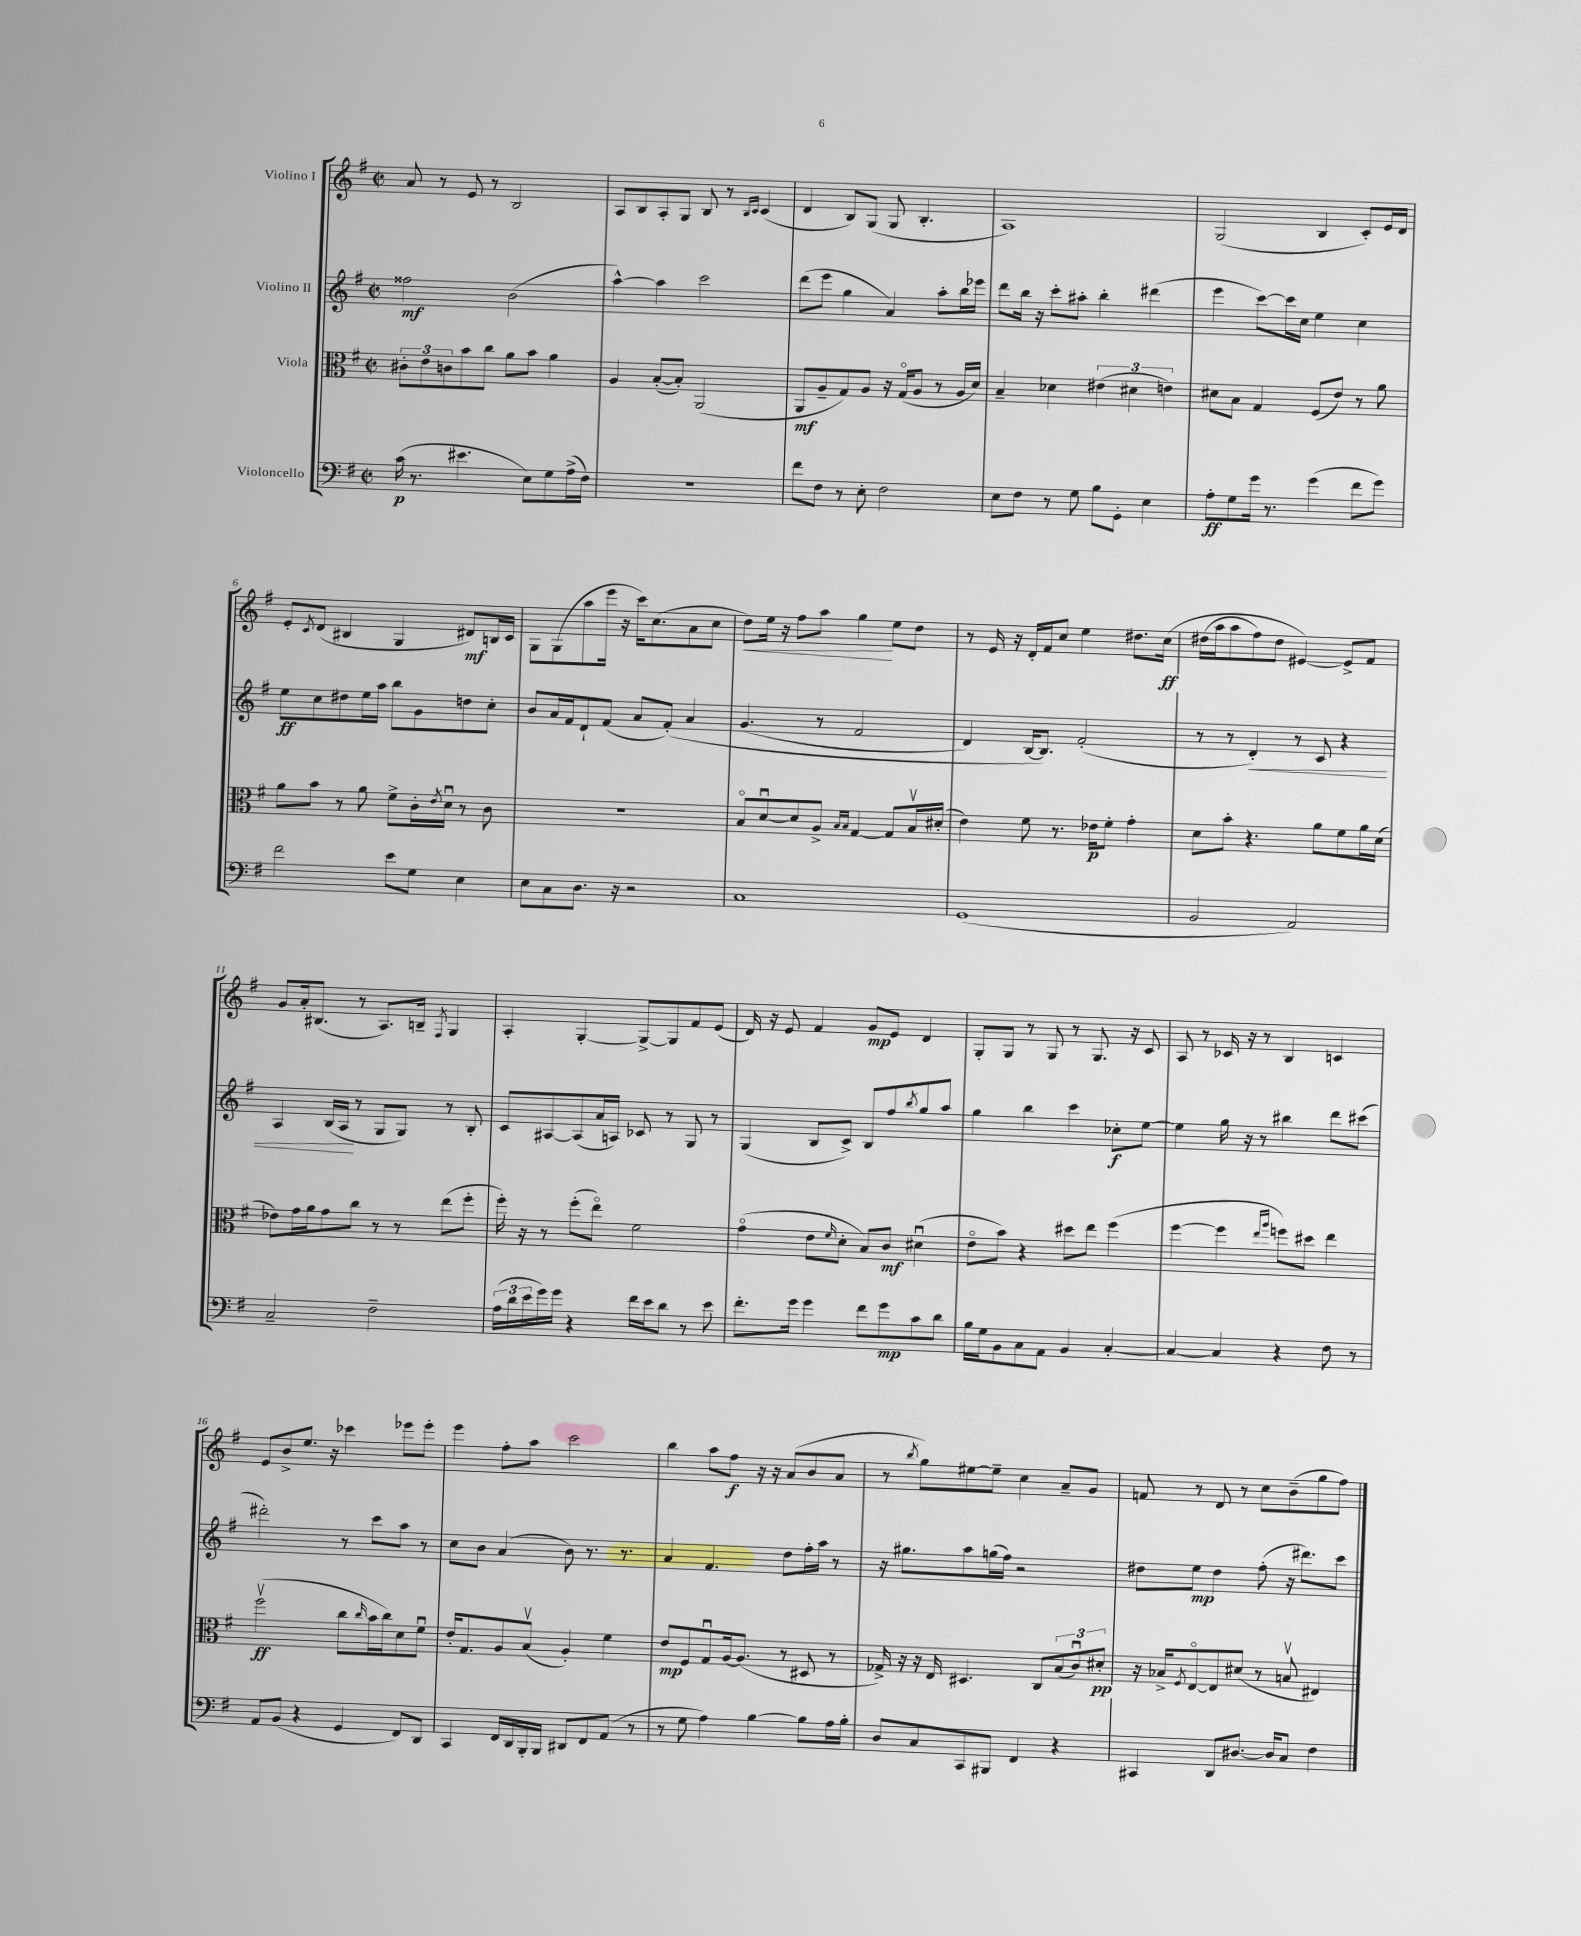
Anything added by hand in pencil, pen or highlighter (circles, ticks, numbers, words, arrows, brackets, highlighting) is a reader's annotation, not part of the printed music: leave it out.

**kern	**dynam	**kern	**dynam	**kern	**dynam	**kern	**dynam
*part4	*part4	*part3	*part3	*part2	*part2	*part1	*part1
*staff4	*staff4	*staff3	*staff3	*staff2	*staff2	*staff1	*staff1
*I"Violoncello	*	*I"Viola	*	*I"Violino II	*	*I"Violino I	*
*clefF4	*	*clefC3	*	*clefG2	*	*clefG2	*
*k[f#]	*	*k[f#]	*	*k[f#]	*	*k[f#]	*
*M2/2	*	*M2/2	*	*M2/2	*	*M2/2	*
*met(c|)	*	*met(c|)	*	*met(c|)	*	*met(c|)	*
=1	=1	=1	=1	=1	=1	=1	=1
(16c\	p	12c#X'\L	.	2ff##X\	mf	8a/	.
8.r	.	.	.	.	.	.	.
.	.	12e\	.	.	.	.	.
.	.	.	.	.	.	8r	.
.	.	12cn\	.	.	.	.	.
4.e#X\	.	8b\	.	.	.	8e/	.
.	.	8cc\J	.	.	.	8r	.
.	.	8a\L	.	(2b\	.	2B/	.
8E\L)	.	8b\J	.	.	.	.	.
8G\	.	4a\	.	.	.	.	.
(16A^\L	.	.	.	.	.	.	.
16F#\JJ)	.	.	.	.	.	.	.
=2	=2	=2	=2	=2	=2	=2	=2
1r	.	4A/	.	[4aa^^\)	.	8A/L	.
.	.	.	.	.	.	8B/	.
.	.	([8B'/L	.	4aa\]	.	8A'/	.
.	.	8B'/J])	.	.	.	8G/J	.
.	.	(2AA/	.	2ccc\	.	8B/	.
.	.	.	.	.	.	8r	.
.	.	.	.	.	.	16qqB/LL	.
.	.	.	.	.	.	16qqc/JJ	.
.	.	.	.	.	.	(4c/	.
=3	=3	=3	=3	=3	=3	=3	=3
8f#\L	.	8AA/L	mf	(8ddd\L	.	4d/	.
8F#\J	.	8A~/	.	8eee\J	.	.	.
8r	.	8G/)	.	4gg\	.	8B/L)	.
8E'\	.	8A/J	.	.	.	(8G/J	.
2F#\	.	16r	.	4a/)	.	8G/	.
.	.	(16G/KL	.	.	.	.	.
.	.	8A/J	.	.	.	4.B'/	.
.	.	8r	.	8aa'\L	.	.	.
.	.	16A/LL	.	16bb\L	.	.	.
.	.	16d/JJ)	.	16eee-X\JJ	.	.	.
=4	=4	=4	=4	=4	=4	=4	=4
8E\L	.	4B~/	.	8ddd\L	.	1A)	.
8F#\J	.	.	.	16bb\Jk	.	.	.
.	.	.	.	16r	.	.	.
8r	.	4d-X\	.	8ccc'\L	.	.	.
8G\	.	.	.	8aa#X'\J	.	.	.
8B\L	.	(6e#X\	.	4bb'\	.	.	.
8GG'\J	.	.	.	.	.	.	.
.	.	6d#X\	.	.	.	.	.
4E\	.	.	.	(4ddd#X\	.	.	.
.	.	6en\)	.	.	.	.	.
=5	=5	=5	=5	=5	=5	=5	=5
8A'\L	ff	8d#X\L	.	4eee\	.	(2G/	.
8G\	.	8B\J	.	.	.	.	.
16g\Jk	.	4G/	.	[8ccc\L)	.	.	.
8.r	.	.	.	.	.	.	.
.	.	.	.	16ccc\L]	.	.	.
.	.	.	.	16cc\JJ	.	.	.
(4g\	.	(8F#/L	.	4ee\	.	4B/	.
.	.	8e/J)	.	.	.	.	.
8f#\L	.	8r	.	4cc\	.	8c'/L)	.
8g\J)	.	8a\	.	.	.	16e/L	.
.	.	.	.	.	.	16d/JJ	.
!!LO:LB:g=z
=6	=6	=6	=6	=6	=6	=6	=6
2f#\	.	8a\L	.	8ee\L	ff	8e'/L	.
.	.	.	.	.	.	8qc/	.
.	.	8b\J	.	8cc\	.	(8d/J	.
.	.	8r	.	8dd#X\	.	4B#X/	.
.	.	8a\	.	16ee\L	.	.	.
.	.	.	.	16aa\JJ	.	.	.
8e\L	.	8f#^\L	.	8bb\L	.	4G/	.
8G\J	.	16c'\L	.	8g\	.	.	.
.	.	8qe/	.	.	.	.	.
.	.	16du\JJ	.	.	.	.	.
4E\	.	8r	.	8ddn\	.	8d#X/L)	mf
.	.	8c\	.	8cc'\J	.	16Bn/L	.
.	.	.	.	.	.	16c/JJ	.
=7	=7	=7	=7	=7	=7	=7	=7
8E\L	.	1r	.	8b/L	.	8G\L	.
8C\	.	.	.	16a/L	.	(8G\	.
.	.	.	.	16f#/J	.	.	.
8.D\J	.	.	.	8d`/	.	8aa\	.
.	.	.	.	(8f#/J	.	16eee\Jk	.
16r	.	.	.	.	.	16r	.
2r	.	.	.	8a/L	.	16ccc\KL)	.
.	.	.	.	.	.	(8.cc\	.
.	.	.	.	(8f#'/J)	.	.	.
.	.	.	.	4a/	.	8a\	.
.	.	.	.	.	.	8cc\J	.
=8	=8	=8	=8	=8	=8	=8	=8
!	!	!	!	!	!	!	!LO:HP:b
1C	.	8B/L	.	(4.g/	.	8dd\L)	<
.	.	[8du/	.	.	.	16ee\Jk	.
.	.	.	.	.	.	16r	.
.	.	8d/]	.	.	.	8ff#\L	.
.	.	8A^/J	.	8r	.	8aa\J	.
.	.	16qqB/LL	.	.	.	.	.
.	.	16qqB/JJ	.	.	.	.	.
.	.	[4G/	.	2f#/	.	4gg\	.
.	.	8G/L]	.	.	.	8ee\L	[
.	.	16Bv/L	.	.	.	8dd\J	.
.	.	(16d#X'/JJ	.	.	.	.	.
=9	=9	=9	=9	=9	=9	=9	=9
(1GG	.	4e\)	.	4d/)	.	8r	.
.	.	.	.	.	.	16e/	.
.	.	.	.	.	.	16r	.
.	.	8f#\	.	[16B/KL	.	16d'/LL	.
.	.	.	.	8.B/J])	.	16f#/J	.
.	.	8.r	.	.	.	8cc/J	.
.	.	.	.	(2f#'/	.	4ee\	.
.	.	16e-X\KL	p	.	.	.	.
.	.	8f#'\J	.	.	.	.	.
.	.	4g'\	.	.	.	8.dd#X\L	.
.	.	.	.	.	.	(16cc\Jk	ff
=10	=10	=10	=10	=10	=10	=10	=10
2BB/	.	8d\L	.	8r	.	(16dd#X\LL	.
.	.	.	.	.	.	16aa\J	.
.	.	8b'\J	.	8r	.	8aa\	.
!	!	!	!	!	!LO:HP:b	!	!
.	.	4.r	.	4d'/)	<	8ff#\)	.
.	.	.	.	.	.	8dd#\J	.
2AA/)	.	.	.	8r	.	[4e#X/)	.
.	.	8a\L	.	8c/	.	.	.
.	.	8f#\	.	4r	.	8e#^/L]	.
.	.	16a\L	.	.	.	8f#/J	.
.	.	(16d\JJ	.	.	.	.	.
!!LO:LB:g=z
=11	=11	=11	=11	=11	=11	=11	=11
2C~/	.	8e-X\L)	.	4A/	.	8g/L	.
.	.	16g\L	.	.	.	16a'/k	.
.	.	16a\J	.	.	.	(8.B#X/J	.
.	.	8g\	.	(16B/LL	.	.	.
.	.	.	.	16A/JJ	.	.	.
.	.	8cc\J	.	8r	[	8r	.
2F#~\	.	8r	.	8G/L	.	8.A/L)	.
.	.	8r	.	8G/J)	.	.	.
.	.	.	.	.	.	16Bn~/Jk	.
.	.	.	.	.	.	8qF#/	.
.	.	(8ee\L	.	8r	.	4G/	.
.	.	8ff#'\J	.	8B'/	.	.	.
=12	=12	=12	=12	=12	=12	=12	=12
(24A\LL	.	16ff#'\)	.	8c/L	.	4A'/	.
24d\	.	.	.	.	.	.	.
.	.	16r	.	.	.	.	.
24e\	.	.	.	.	.	.	.
16g\)	.	8r	.	[8A#X/	.	.	.
16g\JJ	.	.	.	.	.	.	.
4r	.	(8ff#'\L	.	(8A#/]	.	[4G'/	.
.	.	8ee\J)	.	16a/L	.	.	.
.	.	.	.	16An/JJ)	.	.	.
16f#\LL	.	2f#\	.	8c-X/	.	8G^/L_	.
16e\J	.	.	.	.	.	.	.
8d\J	.	.	.	8r	.	8G/]	.
8r	.	.	.	8G/	.	8f#/	.
8e\	.	.	.	8r	.	(8e/J	.
=13	=13	=13	=13	=13	=13	=13	=13
8.f#'\L	.	(4g\	.	(4G/	.	16d/)	.
.	.	.	.	.	.	16r	.
.	.	.	.	.	.	8e/	.
16g\Jk	.	.	.	.	.	.	.
4g\	.	8e\L	.	8B/L	.	4f#/	.
.	.	16qqf#/	.	.	.	.	.
.	.	8d'\J	.	8c^/J)	.	.	.
8f#\L	.	8B/L)	.	8B/L	.	8g/L	mp
8g\	mp	8c/J	mf	8ff#/	.	8e/J	.
.	.	.	.	8qbb/	.	.	.
8c\	.	(4d#Xu\	.	8gg/	.	4d/	.
8d\J	.	.	.	8aa/J	.	.	.
=14	=14	=14	=14	=14	=14	=14	=14
16B\LL	.	8e\L	.	4gg\	.	8G'/L	.
16G\J	.	.	.	.	.	.	.
8BB\	.	8b\J)	.	.	.	8G/J	.
8C\	.	4r	.	4bb\	.	8r	.
8AA\J	.	.	.	.	.	8G/	.
4BB/	.	8dd#X\L	.	4ccc\	.	8r	.
.	.	8ee\J	.	.	.	8.G/	.
[4C'/	.	(4ff#\	.	8cc-X'\L	f	.	.
.	.	.	.	.	.	16r	.
.	.	.	.	[8ee\J	.	8c/	.
=15	=15	=15	=15	=15	=15	=15	=15
4C/_	.	[4ff#\	.	4ee\]	.	8A/	.
.	.	.	.	.	.	8r	.
4C/]	.	4ff#\]	.	16gg\	.	16c-X/	.
.	.	.	.	16r	.	16r	.
.	.	.	.	8r	.	8r	.
.	.	16qqee/LL	.	.	.	.	.
.	.	16qqaa/JJ	.	.	.	.	.
4r	.	8ffn\L)	.	4bb#X\	.	4B/	.
.	.	8dd#X\J	.	.	.	.	.
8F#\	.	4ee\	.	8ddd\L	.	4cn/	.
8r	.	.	.	(8ccc#X\J	.	.	.
!!LO:LB:g=z
=16	=16	=16	=16	=16	=16	=16	=16
8AA/L	.	(2ff#v\	ff	2ddd#X'\)	.	8e/L	.
(8BB/J	.	.	.	.	.	8b^/	.
4r	.	.	.	.	.	8.ee/J	.
.	.	.	.	.	.	16r	.
4GG/	.	8cc\L	.	8r	.	4ccc-X\	.
.	.	16qqcc/	.	.	.	.	.
.	.	16b\L	.	8ccc\L	.	.	.
.	.	16cc\J)	.	.	.	.	.
8FF#/L)	.	8d\	.	8aa\J	.	8eee-X\L	.
8DD/J	.	8f#u\J	.	8r	.	8eee-'\J	.
=17	=17	=17	=17	=17	=17	=17	=17
4CC/	.	16e'/KL	.	8cc\L	.	4eee\	.
.	.	8.G/	.	.	.	.	.
.	.	.	.	8b\J	.	.	.
16FF#/LL	.	8A/	.	(4a/	.	8ff#'\L	.
16DD/	.	.	.	.	.	.	.
16BBB'/	.	(8Bv/J	.	.	.	8aa\J	.
16BBB/JJ	.	.	.	.	.	.	.
8DD#X/L	.	4A'/)	.	8b\)	.	2ccc\	.
8FF#/	.	.	.	8.r	.	.	.
(8AA/J	.	4f#\	.	.	.	.	.
.	.	.	.	8.r	.	.	.
8r	.	.	.	.	.	.	.
=18	=18	=18	=18	=18	=18	=18	=18
8r	.	8e/L	mp	4a/	.	4bb\	.
8G\	.	8F#/	.	.	.	.	.
4A\)	.	8Gu/	.	4.f#/	.	8aa\L	.
.	.	[16A/k	.	.	.	8ff#\J	f
.	.	(8.A/J]	.	.	.	.	.
[4B\	.	.	.	.	.	16r	.
.	.	.	.	.	.	16r	.
.	.	8r	.	8dd\L	.	(8a/L	.
8B\L]	.	8D#X/	.	16ff#'\L	.	8b/	.
.	.	.	.	16aa\JJ	.	.	.
16A\L	.	8r	.	8r	.	8a/J	.
16B'\JJ	.	.	.	.	.	.	.
=19	=19	=19	=19	=19	=19	=19	=19
8D/L	.	16G-X^/)	.	16r	.	8r	.
.	.	16r	.	8.gg#X\L	.	.	.
.	.	.	.	.	.	8qbb/	.
8C/	.	16r	.	.	.	8gg\L)	.
.	.	16E/	.	.	.	.	.
8CC/	.	4.D#X/	.	8aa\	.	[8ee#X\	.
8BBB#X/J	.	.	.	(16ggn\L	.	8ee#~\J]	.
.	.	.	.	16ff#\JJ)	.	.	.
4FF#/	.	.	.	2r	.	4cc\	.
.	.	8C/L	.	.	.	.	.
4r	.	(12B/	.	.	.	8a~/L	.
.	.	12cu/)	.	.	.	.	.
.	.	.	.	.	.	8g/J	.
.	.	12d#X'/J	pp	.	.	.	.
=20	=20	=20	=20	=20	=20	=20	=20
4CC#X/	.	16r	.	8dd#X\L	.	8fn/	.
.	.	16B-X^/KL	.	.	.	.	.
.	.	8qF#/	.	.	.	.	.
.	.	[8E/	.	8ee\J	mp	8r	.
8DD/L	.	8E/]	.	4dd#\	.	8d/	.
[8.D#X/J	.	(8d#X/J	.	.	.	8r	.
.	.	8r	.	(8ff#'\	.	8cc\L	.
16D#/KL]	.	.	.	.	.	.	.
8C/J	.	8Bnv/	.	16r	.	(8b~\	.
.	.	.	.	8.ddd#X\L)	.	.	.
4F#\	.	4E#X/)	.	.	.	8gg\	.
.	.	.	.	8ccc\J	.	8ff#\J)	.
==	==	==	==	==	==	==	==
*-	*-	*-	*-	*-	*-	*-	*-
